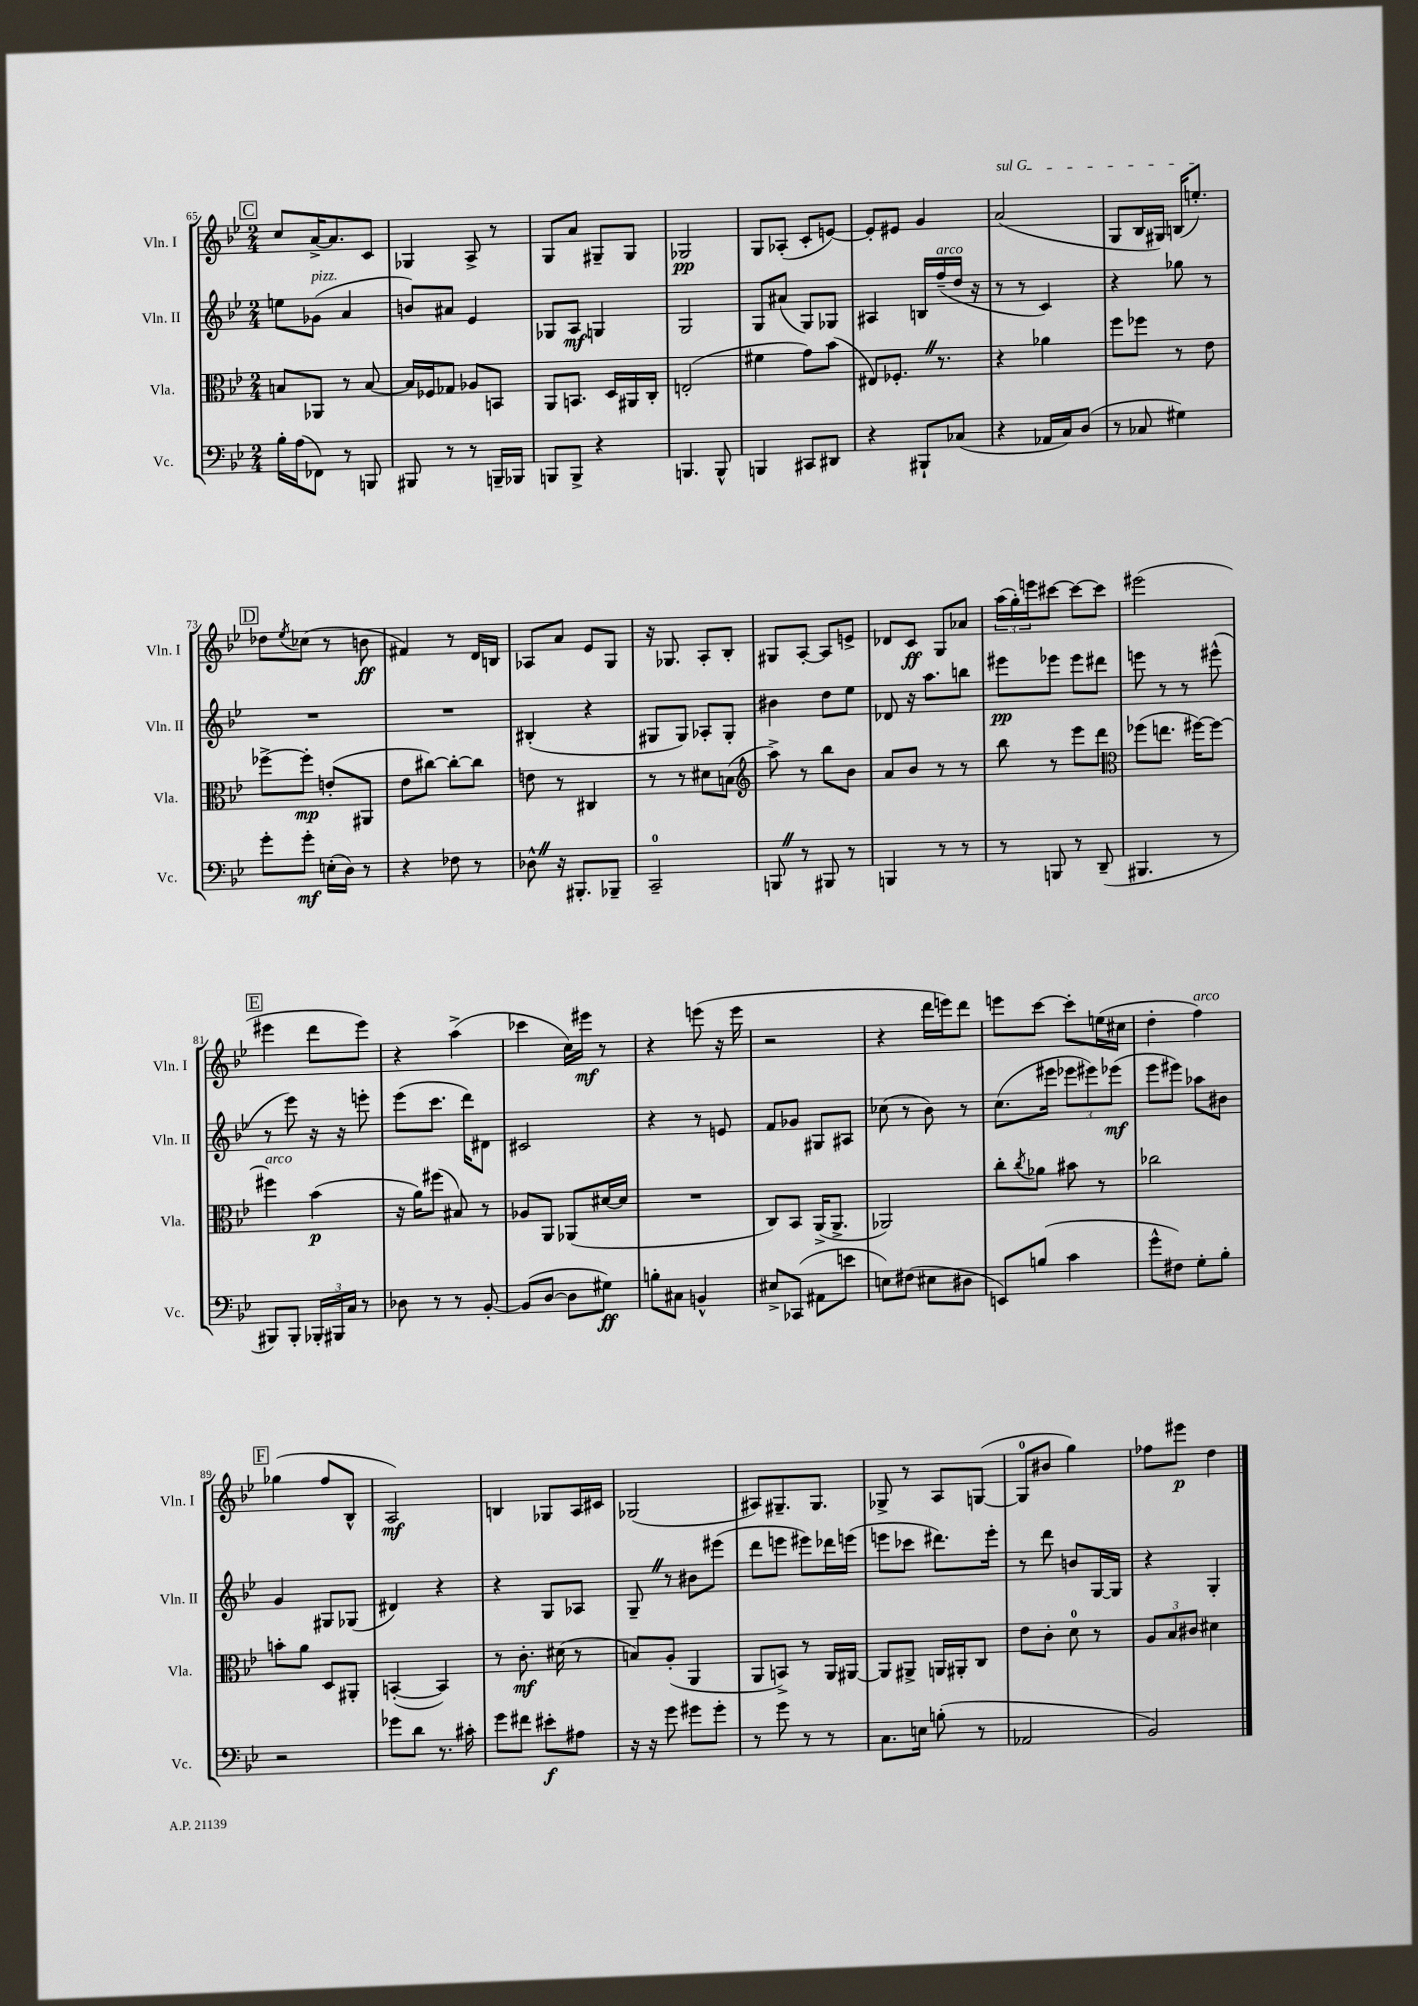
<<
\new StaffGroup <<
\new Staff = "s0" \with { instrumentName = "Vln. I" shortInstrumentName = "Vln. I" } {
    \clef treble \key bes \major \numericTimeSignature \time 2/4
    \mark \markup { \box "C" } c''8 a'16~-> a'8. c'8 |
    ges4 a8-> r8 |
    g8 a'8 gis8-- gis8 |
    ges2\pp |
    g8 aes8-.( c'8-. e'8~) |
    e'8-. eis'8 g'4 |
    \once \override TextSpanner.bound-details.left.text = \markup { \italic "sul G" } a'2\startTextSpan( |
    g8 bes16 gis16) b16( e''8.-.\stopTextSpan) |
    \mark \markup { \box "D" } des''8 \acciaccatura { ees''8 } ces''8( r8 b'8\ff |
    fis'4) r8 d'16 b16 |
    aes8 a'8 ees'8 g8 |
    r16 ges8. a8-. bes8-. |
    gis8 a8~-. a8 e'8-> |
    des'8 c'8\ff g8 aes'8 |
    \tuplet 3/2 { a''16( g''16-.) e'''16 } cis'''8~ cis'''8~ cis'''8 |
    eis'''2( |
    \mark \markup { \box "E" } eis'''4 d'''8 eis'''8) |
    r4 a''4->( |
    ces'''4 c''16) eis'''16\mf r8 |
    r4 e'''8( r16 e'''16 |
    r2 |
    r4 d'''16 e'''16) d'''8 |
    e'''8 c'''8~ c'''8-. e''16( cis''16 |
    d''4-. f''4^\markup { \italic "arco" }) |
    \mark \markup { \box "F" } ges''4( f''8 bes8-^ |
    a2\mf) |
    b4 ges8 a16 cis'16 |
    ges2( |
    ais8) gis8.-- gis8. |
    ges8-> r8 a8 g8~( |
    g8-0 bis'8 g''4) |
    fes''8 eis'''8\p d''4 \bar "|." |
}
\new Staff = "s1" \with { instrumentName = "Vln. II" shortInstrumentName = "Vln. II" } {
    \clef treble \key bes \major \numericTimeSignature \time 2/4
    \mark \markup { \box "C" } e''8 ges'8^\markup { \italic "pizz." }( a'4 |
    b'8) ais'8 ees'4 |
    ges8 a8\mf g4 |
    g2 |
    g8 ais'8( g8) ges8 |
    ais4 b16 f''16--^\markup { \italic "arco" }( d''16 r16 |
    r8 r8 c'4) |
    r4 ges''8 r8 |
    \mark \markup { \box "D" } R2 |
    R2 |
    bis4-.( r4 |
    gis8 gis8) aes8-. gis8-. |
    bis'4 d''8 ees''8 |
    des'8 r16 a''8. b''8 |
    eis'''8\pp ees'''8 ees'''8 dis'''8 |
    e'''8 r8 r8 eis'''8-^( |
    \mark \markup { \box "E" } r8 ees'''8) r16 r16 e'''8-. |
    ees'''8( c'''8. d'''16) dis'8 |
    cis'2 |
    r4 r8 e'8 |
    f'8 ges'8 gis8 ais8 |
    ces''8( r8 bes'8) r8 |
    c''8.( eis'''16 \tuplet 3/2 { ees'''8 eis'''8) ees'''8\mf( } |
    ees'''8 eis'''8) aes''8 bis'8 |
    \mark \markup { \box "F" } g'4 gis8 ges8( |
    dis'4) r4 |
    r4 g8 aes8 |
    g8-- \once \override BreathingSign.text = \markup { \musicglyph "scripts.caesura.straight" } \breathe r8 bis'8 eis'''8( |
    d'''8 e'''8 eis'''8) des'''16 e'''16( |
    e'''8 ces'''8 dis'''8.) e'''16-. |
    r8 d'''8 b'8 g16~ g16 |
    r4 g4-. \bar "|." |
}
\new Staff = "s2" \with { instrumentName = "Vla." shortInstrumentName = "Vla." } {
    \clef alto \key bes \major \numericTimeSignature \time 2/4
    \mark \markup { \box "C" } b8 aes,8 r8 b8~ |
    b16 fes16 ges8 aes8 b,8 |
    a,8 b,8. d16 ais,16 c16-. |
    e2-.( |
    fis'4 g'8) bes'8( |
    eis8) fes8.-. \once \override BreathingSign.text = \markup { \musicglyph "scripts.caesura.straight" } \breathe r8. |
    r4 aes'4 |
    f''8 fes''8 r8 ees'8 |
    \mark \markup { \box "D" } fes''8~-> fes''8-.\mp e'8-.( ais,8 |
    ees'8 cis''8~) cis''8~-. cis''8 |
    e'8 r8 cis4 |
    r8 r8 dis'8 b8( |
    \clef treble a''8->) r8 bes''8 bes'8 |
    a'8 bes'8 r8 r8 |
    bes''8 r8 ees'''8 d'''8 |
    \clef alto fes''8( e''8. fis''16~) fis''8~ |
    \mark \markup { \box "E" } fis''4^\markup { \italic "arco" } bes'4\p( |
    r16 a'16) fis''8( bis8) r8 |
    aes8 a,8 aes,8( dis'16~ dis'16 |
    R2 |
    c8) bes,8 a,16->( a,8.-> |
    aes,2) |
    c''8-. \acciaccatura { c''8 } aes'8 bis'8 r8 |
    ces''2 |
    \mark \markup { \box "F" } b'8-. a'8 d8 ais,8-. |
    b,4~-.( b,4) |
    r8 c'8.-.\mf dis'16( r8 |
    b8) a8-.( a,4 |
    a,8 b,8->) r8 a,16 ais,16~ |
    ais,8 ais,8-> a,16 ais,16-. c8 |
    ees'8 c'8-. d'8-0 r8 |
    \tuplet 3/2 { a8 bes8 cis'8 } dis'4 \bar "|." |
}
\new Staff = "s3" \with { instrumentName = "Vc." shortInstrumentName = "Vc." } {
    \clef bass \key bes \major \numericTimeSignature \time 2/4
    \mark \markup { \box "C" } bes16-. a16( fes,8) r8 b,,8 |
    bis,,8 r8 r8 b,,16-- bes,,16 |
    b,,8 b,,8-> r4 |
    b,,4. b,,8-^ |
    b,,4 cis,8 dis,8 |
    r4 bis,,8-! ces8( |
    r4 aes,16 c16) d8( |
    r8 ces8 gis4) |
    \mark \markup { \box "D" } g'8-. g'8-.\mf e16-.( d16) r8 |
    r4 fes8 r8 |
    des8-^ \once \override BreathingSign.text = \markup { \musicglyph "scripts.caesura.straight" } \breathe r16 bis,,8.-. bes,,8-- |
    c,2-0-- |
    b,,8 \once \override BreathingSign.text = \markup { \musicglyph "scripts.caesura.straight" } \breathe r8 bis,,8 r8 |
    b,,4 r8 r8 |
    r8 b,,8 r8 d,8--( |
    bis,,4. r8 |
    \mark \markup { \box "E" } bis,,8) bis,,8-. \tuplet 3/2 { bes,,16-. bis,,16 c16 } r8 |
    des8 r8 r8 bes,8~-. |
    bes,8( d8~ d8 gis8\ff) |
    b8-. cis8 b,4-^ |
    eis8-> ces,8( ais,8 e'8 |
    e8) fis8( eis8 dis8 |
    e,8) b8( c'4 |
    g'8-^ fis8) g8-. bes8-. |
    \mark \markup { \box "F" } r2 |
    ges'8 d'8 r8. cis'16-. |
    g'8 fis'8 eis'8-.\f ais8 |
    r16 r16 g'8 gis'8 gis'8-. |
    r8 g'8 r8 r8 |
    c8. e16 b8-.( r8 |
    aes,2 |
    bes,2) \bar "|." |
}
>>
>>
\layout { \context { \Score currentBarNumber = #65 } }
